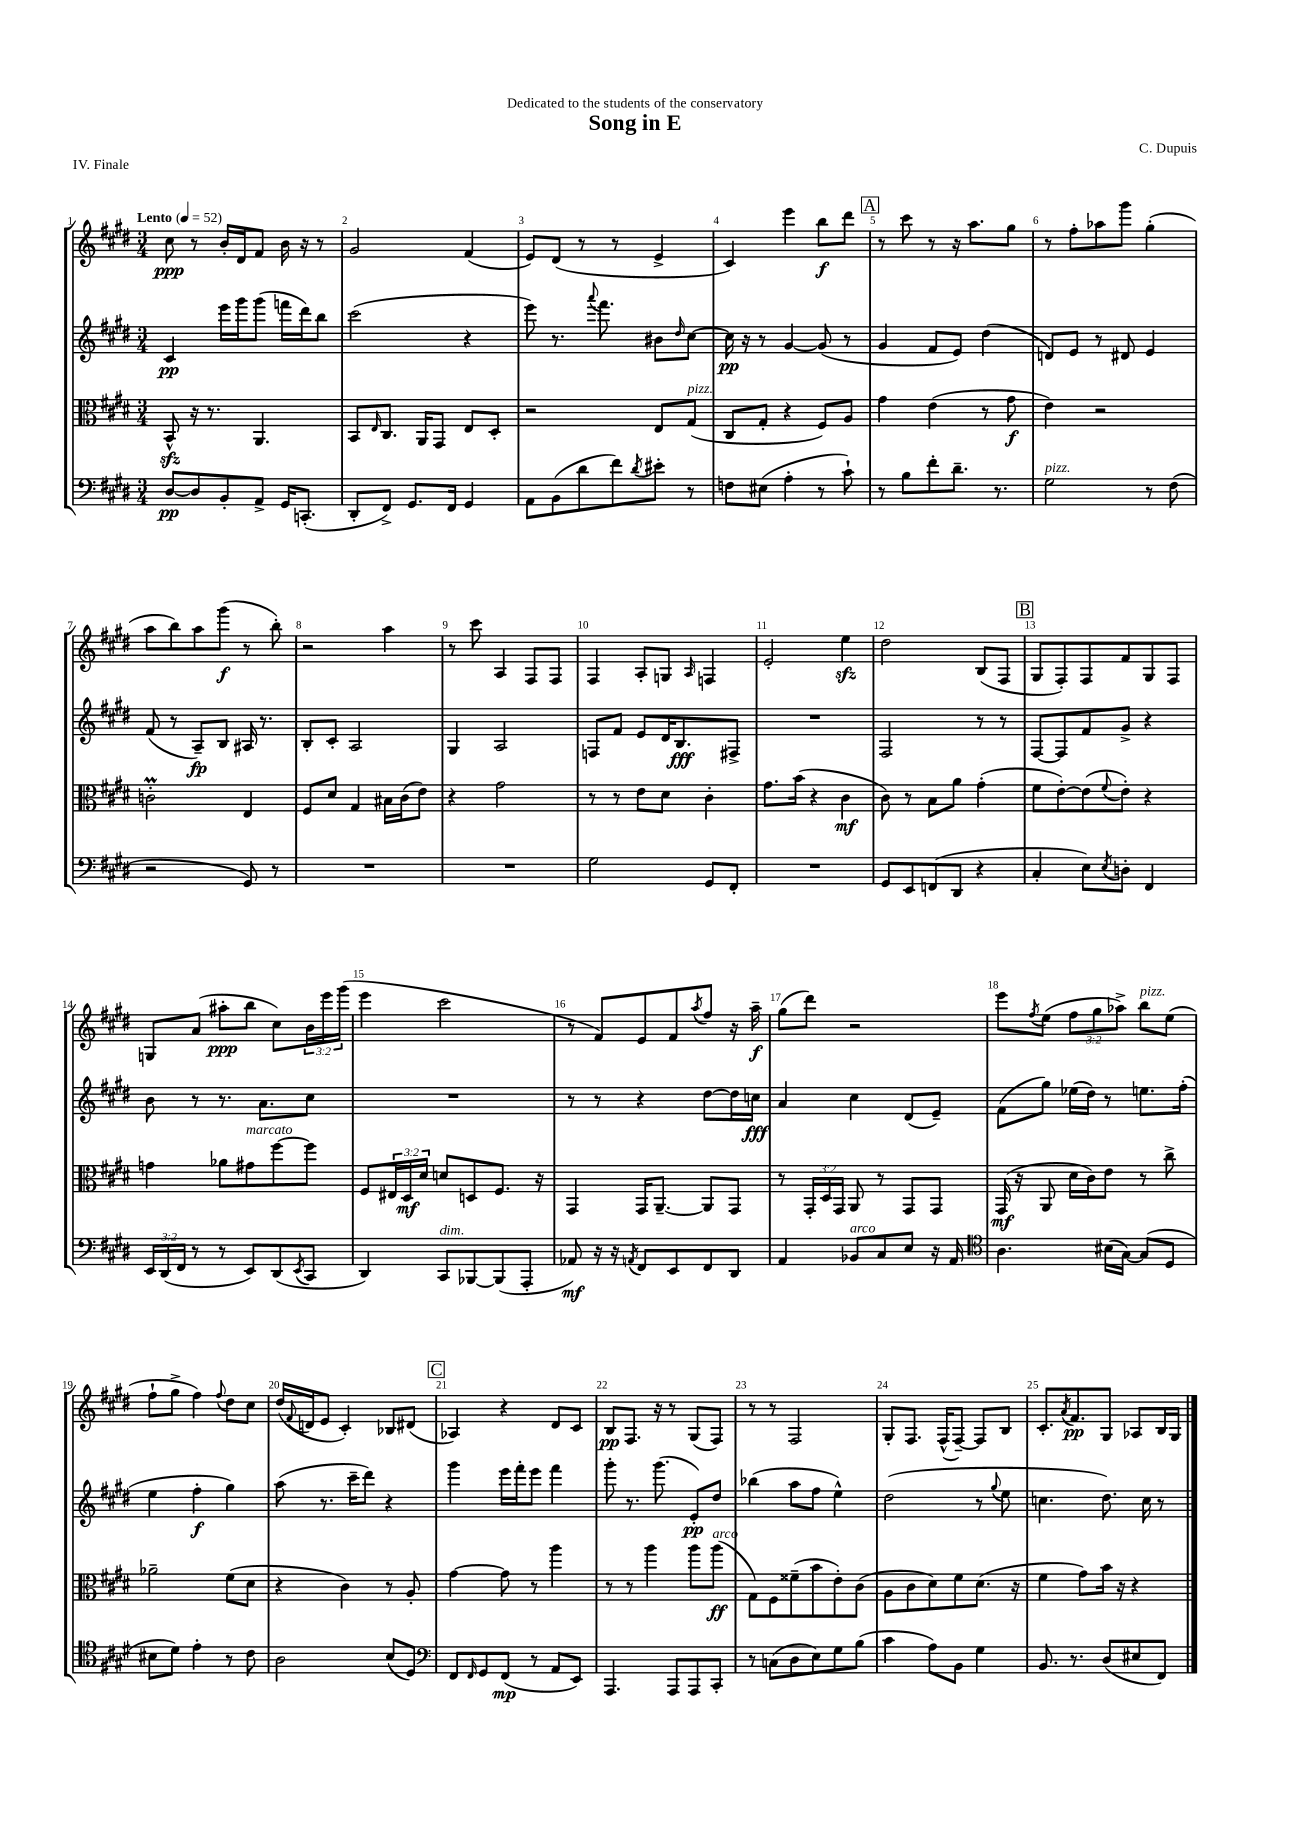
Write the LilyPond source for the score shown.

\header { title = "Song in E" composer = "C. Dupuis" dedication = "Dedicated to the students of the conservatory" piece = "IV. Finale" }
<<
\new StaffGroup <<
\new Staff = "s0" {
    \clef treble \key e \major \numericTimeSignature \time 3/4 \override Staff.TupletNumber.text = #tuplet-number::calc-fraction-text \tempo "Lento" 4 = 52
    cis''8\ppp r8 b'16-. dis'16 fis'8 b'16 r16 r8 |
    gis'2 fis'4( |
    e'8) dis'8( r8 r8 e'4-> |
    cis'4) e'''4 b''8\f dis'''8 |
    \mark \markup { \box "A" } r8 cis'''8 r8 r16 a''8. gis''8 |
    r8 fis''8-. aes''8 gis'''8 gis''4-.( |
    a''8 b''8) a''8 gis'''8\f( r8 b''8-.) |
    r2 a''4 |
    r8 cis'''8 a4 fis8 fis8 |
    fis4 a8-. g8 \grace { a16 } f4 |
    e'2-. e''4\sfz |
    dis''2 b8( fis8 |
    \mark \markup { \box "B" } gis8 fis8-.) fis8 fis'8 gis8 fis8 |
    g8 a'8( ais''8-.\ppp b''8 cis''8) \tuplet 3/2 { b'16 e'''16 gis'''16( } |
    e'''4 cis'''2 |
    r8 fis'8) e'8 fis'8 \acciaccatura { a''8 } fis''8 r16 a''16--\f |
    gis''8( dis'''8) r2 |
    e'''8 \acciaccatura { fis''8 } e''8( \tuplet 3/2 { fis''8 gis''8 aes''8->) } b''8^\markup { \italic "pizz." } e''8( |
    fis''8-! gis''8-> fis''4) \appoggiatura { fis''8 } dis''8 cis''8 |
    dis''16( \appoggiatura { fis'8 } d'16 e'8 cis'4-.) bes8 dis'8( |
    \mark \markup { \box "C" } aes4) r4 dis'8 cis'8 |
    b8\pp fis8. r16 r8 gis8( fis8) |
    r8 r8 fis2 |
    gis8-. fis8. fis16-^( fis8~--) fis8 b8 |
    cis'8.-. \acciaccatura { a'8 } fis'8.\pp gis8 aes8 b16 gis16 \bar "|." |
}
\new Staff = "s1" {
    \clef treble \key e \major \numericTimeSignature \time 3/4
    cis'4\pp e'''16 gis'''16 gis'''8( f'''16 dis'''16) b''8 |
    cis'''2( r4 |
    e'''8) r8. \appoggiatura { a'''8 } fis'''8. bis'8 \grace { dis''16 } cis''8~ |
    cis''16\pp r16 r8 gis'4~ gis'8( r8 |
    \mark \markup { \box "A" } gis'4 fis'8 e'8) dis''4( |
    d'8) e'8 r8 dis'8 e'4 |
    fis'8( r8 a8--\fp) b8 ais16 r8. |
    b8-. cis'8-. a2 |
    gis4 a2 |
    f8 fis'8 e'8 dis'16 b8.\fff fis8-> |
    R2. |
    fis2 r8 r8 |
    \mark \markup { \box "B" } fis8~ fis8 fis'8 gis'8-> r4 |
    b'8 r8 r8. a'8. cis''8 |
    R2. |
    r8 r8 r4 dis''8~ dis''16 c''16\fff |
    a'4 cis''4 dis'8( e'8--) |
    fis'8( gis''8) ees''16( dis''16) r8 e''8. fis''16-.( |
    e''4 fis''4-.\f gis''4) |
    a''8( r8. cis'''16-- dis'''8) r4 |
    \mark \markup { \box "C" } gis'''4 e'''16 fis'''16-. e'''8 fis'''4 |
    gis'''8-. r8. gis'''8.( e'8-.\pp) dis''8 |
    bes''4( a''8 fis''8 e''4-^) |
    dis''2( r8 \appoggiatura { gis''8 } e''8 |
    c''4. dis''8.) c''16 r8 \bar "|." |
}
\new Staff = "s2" {
    \clef alto \key e \major \numericTimeSignature \time 3/4 \override Staff.TupletNumber.text = #tuplet-number::calc-fraction-text
    b,8-^\sfz r16 r8. a,4. |
    b,8 \grace { e16 } cis8. a,16 gis,8 e8 dis8-. |
    r2 e8 gis8^\markup { \italic "pizz." }( |
    cis8 gis8-. r4 fis8) a8 |
    \mark \markup { \box "A" } gis'4 e'4( r8 gis'8\f |
    e'4) r2 |
    c'2-.\prall e4 |
    fis8 dis'8 gis4 bis16 cis'16( e'8) |
    r4 gis'2 |
    r8 r8 e'8 dis'8 cis'4-. |
    gis'8. b'16( r4 cis'4\mf |
    cis'8) r8 b8 a'8 gis'4-.( |
    \mark \markup { \box "B" } fis'8 e'8~-.) e'8( \appoggiatura { fis'8 } e'8-.) r4 |
    g'4 aes'8 gis'8^\markup { \italic "marcato" } fis''8~ fis''8 |
    fis8 \tuplet 3/2 { eis16 dis16\mf dis'16 } d'8 d8 fis8. r16 |
    gis,4 gis,16 a,8.~-- a,8 gis,8 |
    r8 \tuplet 3/2 { gis,16-. dis16 gis,16 } a,8 r8 gis,8 gis,8 |
    gis,16\mf( r16 a,8 dis'16 cis'16) e'8 r8 cis''8-> |
    aes'2-- fis'8( dis'8 |
    r4 cis'4) r8 a8-. |
    \mark \markup { \box "C" } gis'4~ gis'8 r8 a''4 |
    r8 r8 a''4 a''8 a''8\ff^\markup { \italic "arco" }( |
    gis8) fis8 fisis'8--( b'8 e'8-.) cis'8( |
    a8 cis'8 dis'8) fis'8 dis'8.( r16 |
    fis'4 gis'8) b'16 r16 r4 \bar "|." |
}
\new Staff = "s3" {
    \clef bass \key e \major \numericTimeSignature \time 3/4 \override Staff.TupletNumber.text = #tuplet-number::calc-fraction-text
    dis8~\pp dis8 b,8-. a,8-> gis,16 c,8.-.( |
    dis,8-. fis,8->) gis,8. fis,16 gis,4 |
    a,8 b,8( dis'8 fis'8) \acciaccatura { dis'8 } eis'8-. r8 |
    f8 eis8( a4-. r8 cis'8-!) |
    \mark \markup { \box "A" } r8 b8 fis'8-. dis'8.-- r8. |
    gis2^\markup { \italic "pizz." } r8 fis8( |
    r2 gis,8) r8 |
    R2. |
    R2. |
    gis2 gis,8 fis,8-. |
    R2. |
    gis,8 e,8 f,8( dis,8 r4 |
    \mark \markup { \box "B" } cis4-. e8) \acciaccatura { e8 } d8-. fis,4 |
    \tuplet 3/2 { e,16 dis,16( fis,16 } r8 r8 e,8) dis,8( \acciaccatura { e,8 } cis,8 |
    dis,4) cis,8^\markup { \italic "dim." } bes,,8~ bes,,8( a,,8-. |
    aes,8\mf) r16 r16 \acciaccatura { a,8 } fis,8 e,8 fis,8 dis,8 |
    a,4 bes,8^\markup { \italic "arco" } cis8 e8 r16 a,16 |
    \clef tenor a4. bis16( gis16~) gis8( dis8 |
    bis8 dis'8) e'4-. r8 cis'8 |
    a2 b8( dis8) |
    \mark \markup { \box "C" } \clef bass fis,8 \grace { fis,16 } gis,8 fis,8\mp( r8 a,8 e,8) |
    a,,4. a,,8 a,,8 cis,8-. |
    r8 c8( dis8 e8) gis8 b8( |
    cis'4 a8) b,8 gis4 |
    b,8. r8. dis8( eis8 fis,8) \bar "|." |
}
>>
>>
\layout { \context { \Score \override BarNumber.break-visibility = ##(#f #t #t) barNumberVisibility = #all-bar-numbers-visible } }
